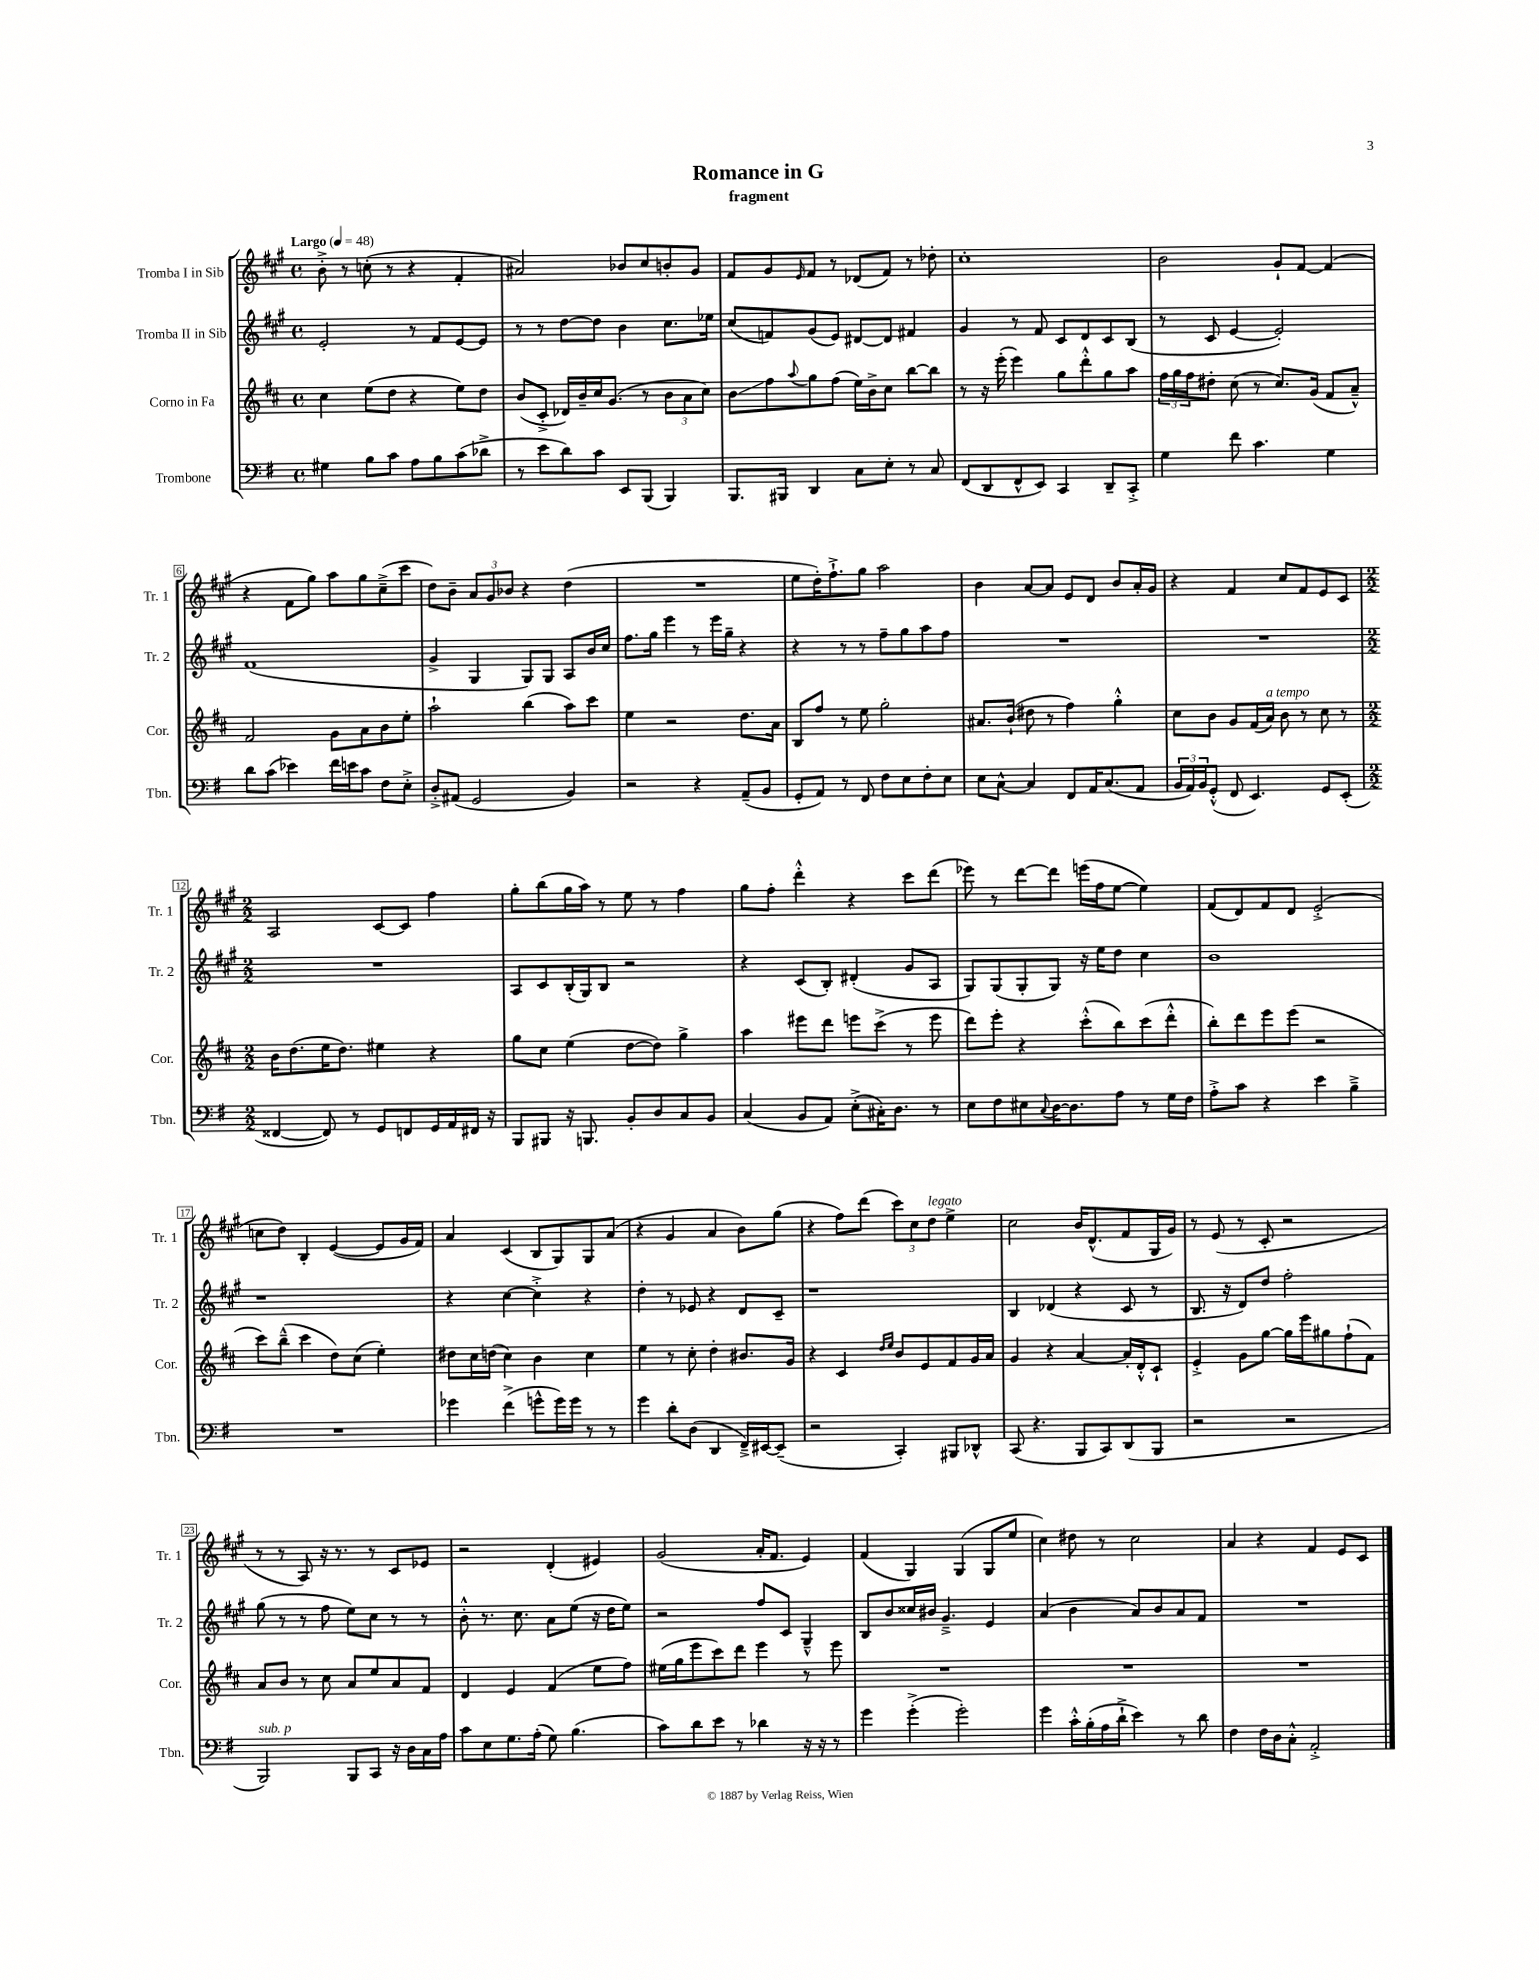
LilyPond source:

\header { title = "Romance in G" subtitle = "fragment" }
<<
\new StaffGroup <<
\new Staff = "s0" \with { instrumentName = "Tromba I in Sib" shortInstrumentName = "Tr. 1" } {
    \clef treble \key a \major \defaultTimeSignature \time 4/4 \tempo "Largo" 4 = 48
    b'8-.-> r8 c''8-.( r8 r4 fis'4-. |
    ais'2) bes'8 cis''8 b'8-. gis'8 |
    fis'8 gis'8 \grace { e'16 } fis'8 r8 des'8( fis'8) r8 des''8-. |
    cis''1-. |
    b'2 gis'8-! fis'8~ fis'4( |
    r4 fis'8 gis''8) a''8 gis''8 cis''8--->( cis'''8 |
    d''8) b'8-- \tuplet 3/2 { a'8 gis'8 bes'8 } r4 d''4( |
    R1 |
    e''8 d''16-.) fis''8.-!-> gis''8 a''2 |
    b'4 a'8~ a'8 e'8 d'8 b'8 a'16-. gis'16 |
    r4 fis'4 cis''8 fis'8 e'8 cis'8 |
    \numericTimeSignature \time 2/2 a2 cis'8~ cis'8 fis''4 |
    gis''8-. b''8( gis''16 a''16) r8 e''8 r8 fis''4 |
    gis''8 fis''8-. d'''4-.-^ r4 cis'''8 d'''8( |
    ees'''8) r8 d'''8~ d'''8 e'''16( fis''16 e''8~ e''4) |
    fis'8( d'8) fis'8 d'8 e'2-.->( |
    c''8 d''8) b4-. e'4~( e'8 gis'16 fis'16) |
    a'4 cis'4( b8 gis8) gis8 a'8( |
    r4 gis'4 a'4 b'8) gis''8( |
    r4 fis''8) d'''8( \tuplet 3/2 { cis'''8) cis''8 d''8^\markup { \italic "legato" } } e''4-> |
    cis''2 b'16 d'8.-^( fis'8 gis16 gis'16) |
    r8 e'8( r8 cis'8-. r2 |
    r8 r8 a8) r16 r8. r8 cis'8 ees'8 |
    r2 d'4-.( eis'4) |
    gis'2( a'16-. fis'8. e'4) |
    fis'4( gis4) gis4( gis8 e''8 |
    cis''4) dis''8 r8 cis''2 |
    a'4 r4 fis'4 e'8 cis'8 \bar "|." |
}
\new Staff = "s1" \with { instrumentName = "Tromba II in Sib" shortInstrumentName = "Tr. 2" } {
    \clef treble \key a \major \defaultTimeSignature \time 4/4
    e'2-. r8 fis'8 e'8~ e'8 |
    r8 r8 d''8~ d''8 b'4 cis''8. ees''16 |
    cis''8( f'8) gis'8( e'8) dis'8~ dis'8 fis'4 |
    gis'4 r8 fis'8 cis'8 d'8 cis'8 b8( |
    r8 cis'8 e'4~ e'2-.) |
    fis'1( |
    gis'4-> gis4 gis8) gis8 a8 b'16 cis''16 |
    fis''8. gis''16 e'''4 r8 e'''16 gis''16-- r4 |
    r4 r8 r8 fis''8-- gis''8 a''8 fis''8 |
    R1 |
    R1 |
    \numericTimeSignature \time 2/2 R1 |
    a8 cis'8 b16-.( gis16) b8 r2 |
    r4 cis'8( b8-.) dis'4-.( gis'8 a8 |
    gis8) gis8( gis8-. gis8) r16 e''16 d''8 cis''4 |
    b'1 |
    r1 |
    r4 cis''4~ cis''4-.-> r4 |
    d''4-. r8 ees'8 r4 d'8 cis'8-- |
    r1 |
    b4 des'4( r4 cis'8 r8 |
    b8. r16 d'8) d''8 fis''2-. |
    gis''8( r8 r8 fis''8 e''8) cis''8 r8 r8 |
    b'8-.-^ r8. cis''8. a'8 e''8( r16 d''16 e''8) |
    r2 fis''8 cis'8 gis4---^ |
    b8 b'8 cisis''16 bis'16 gis'4.---> e'4 |
    a'4( b'4 a'8) b'8 a'8 fis'8 |
    R1 \bar "|." |
}
\new Staff = "s2" \with { instrumentName = "Corno in Fa" shortInstrumentName = "Cor." } {
    \clef treble \key d \major \defaultTimeSignature \time 4/4
    cis''4 e''8( d''8 r4 e''8) d''8 |
    b'8( cis'8-.-> des'16) b'16-- cis''16 g'8.( r8 \tuplet 3/2 { b'8 a'8 cis''8) } |
    b'8\glissando fis''8 \appoggiatura { a''8 } g''8 fis''8( e''16) b'16-> cis''8 b''8~ b''8 |
    r8 r16 e'''16-.( e'''4) g''8 d'''8-.-^ g''8 a''8 |
    \tuplet 3/2 { fis''16 g''16 fis''16 } dis''8-. cis''8( r8 cis''8.) g'16( fis'8 a'8---^) |
    fis'2 g'8 a'8 b'8 e''8-. |
    a''2-! b''4( a''8) cis'''8 |
    e''4 r2 d''8. a'16 |
    b8 fis''8 r8 e''8 g''2-. |
    ais'8. b'16-!( dis''8 r8 fis''4) g''4-.-^ |
    cis''8 b'8 g'8 fis'16( a'16^\markup { \italic "a tempo" }) b'8 r8 cis''8 r8 |
    \numericTimeSignature \time 2/2 b'16 d''8.( e''16 d''8.) eis''4 r4 |
    g''8 cis''8 e''4( d''8~ d''8) g''4-> |
    a''4 eis'''8 d'''8 e'''8 cis'''8->( r8 e'''8 |
    d'''8) e'''8-. r4 cis'''8-.-^( b''8) cis'''8( d'''8-.-^ |
    b''8-.) d'''8 e'''8 e'''8( r2 |
    cis'''8) b''8---^( cis'''4 d''8) cis''8( e''4-.) |
    dis''8 cis''16 d''16( cis''4) b'4 cis''4 |
    e''4 r8 cis''8-. d''4-. bis'8. g'16 |
    r4 cis'4 \grace { d''16 e''16 } b'8 e'8 fis'8 g'16 a'16 |
    g'4 r4 a'4~ a'16-. d'16-.-^ cis'8-! |
    e'4-.-> g'8 g''8~ g''16 e'''16 gis''8 fis''8-!( fis'8) |
    a'8 b'8 r8 cis''8 a'8 e''8 a'8 fis'8 |
    d'4 e'4 fis'4( e''8 fis''8) |
    eis''16( g''16 e'''8 cis'''8) d'''8 e'''4 r8 e'''8 |
    R1 |
    R1 |
    R1 \bar "|." |
}
\new Staff = "s3" \with { instrumentName = "Trombone" shortInstrumentName = "Tbn." } {
    \clef bass \key g \major \defaultTimeSignature \time 4/4
    gis4 b8 c'8 a8 b8 c'8( des'8-> |
    r8 e'8 d'8) c'8 e,8 b,,8( b,,4) |
    b,,8. bis,,16 d,4 c8 e8-. r8 c8 |
    fis,8( d,8 fis,8-^ e,8) c,4 d,8-- c,8-.-> |
    g4 fis'8 c'4. g4 |
    d'8 c'8( ees'4) fis'16 e'16 c'8 fis8 e8-.-> |
    d8-.-> ais,8( g,2 b,4) |
    r2 r4 a,8--( b,8 |
    g,8-. a,8) r8 fis,8 fis8 e8 fis8-. e8 |
    e8 c8~-^ c4 fis,8 a,16 c8.( a,8 |
    \tuplet 3/2 { b,16 a,16) b,16 } g,8-.-^( fis,8 e,4.) g,8 e,8-.( |
    \numericTimeSignature \time 2/2 fisis,4~ fisis,8) r8 g,8 f,8 g,16 a,16 fis,16 r16 |
    b,,8 bis,,8 r16 b,,8. b,8-. d8 c8 b,8 |
    c4( b,8 a,8) e8-.->( cis16-.) d8. r8 |
    e8 fis8 eis8 \appoggiatura { c8 } d16~ d8. a8 r8 g16 fis16 |
    a8-.-> c'8 r4 e'4 b4---> |
    R1 |
    ges'4 fis'4->( g'8-^ g'16) g'16 r8 r8 |
    g'4 d'8-. d8( d,4 fis,16--->) eis,16~ eis,8--( |
    r2 c,4-.) bis,,8 des,8-^ |
    c,8( r4. b,,8 c,8) d,8( b,,8 |
    r2 r2 |
    b,,2^\markup { \italic "sub. p" }) b,,8 c,8 r16 d16 c16 a16 |
    c'8 e8 g8. a16-.( g8) b4.( |
    c'8) d'8 e'8 r8 des'4 r16 r16 r8 |
    g'4 g'4-.->( g'2-.) |
    g'4 c'16-.-^ b16-.( a16 d'16-!-> e'4) r8 d'8 |
    fis4 fis16 d16 c8-.-^ a,2-.-> \bar "|." |
}
>>
>>
\layout { \context { \Score \override BarNumber.stencil = #(make-stencil-boxer 0.1 0.3 ly:text-interface::print) } }
